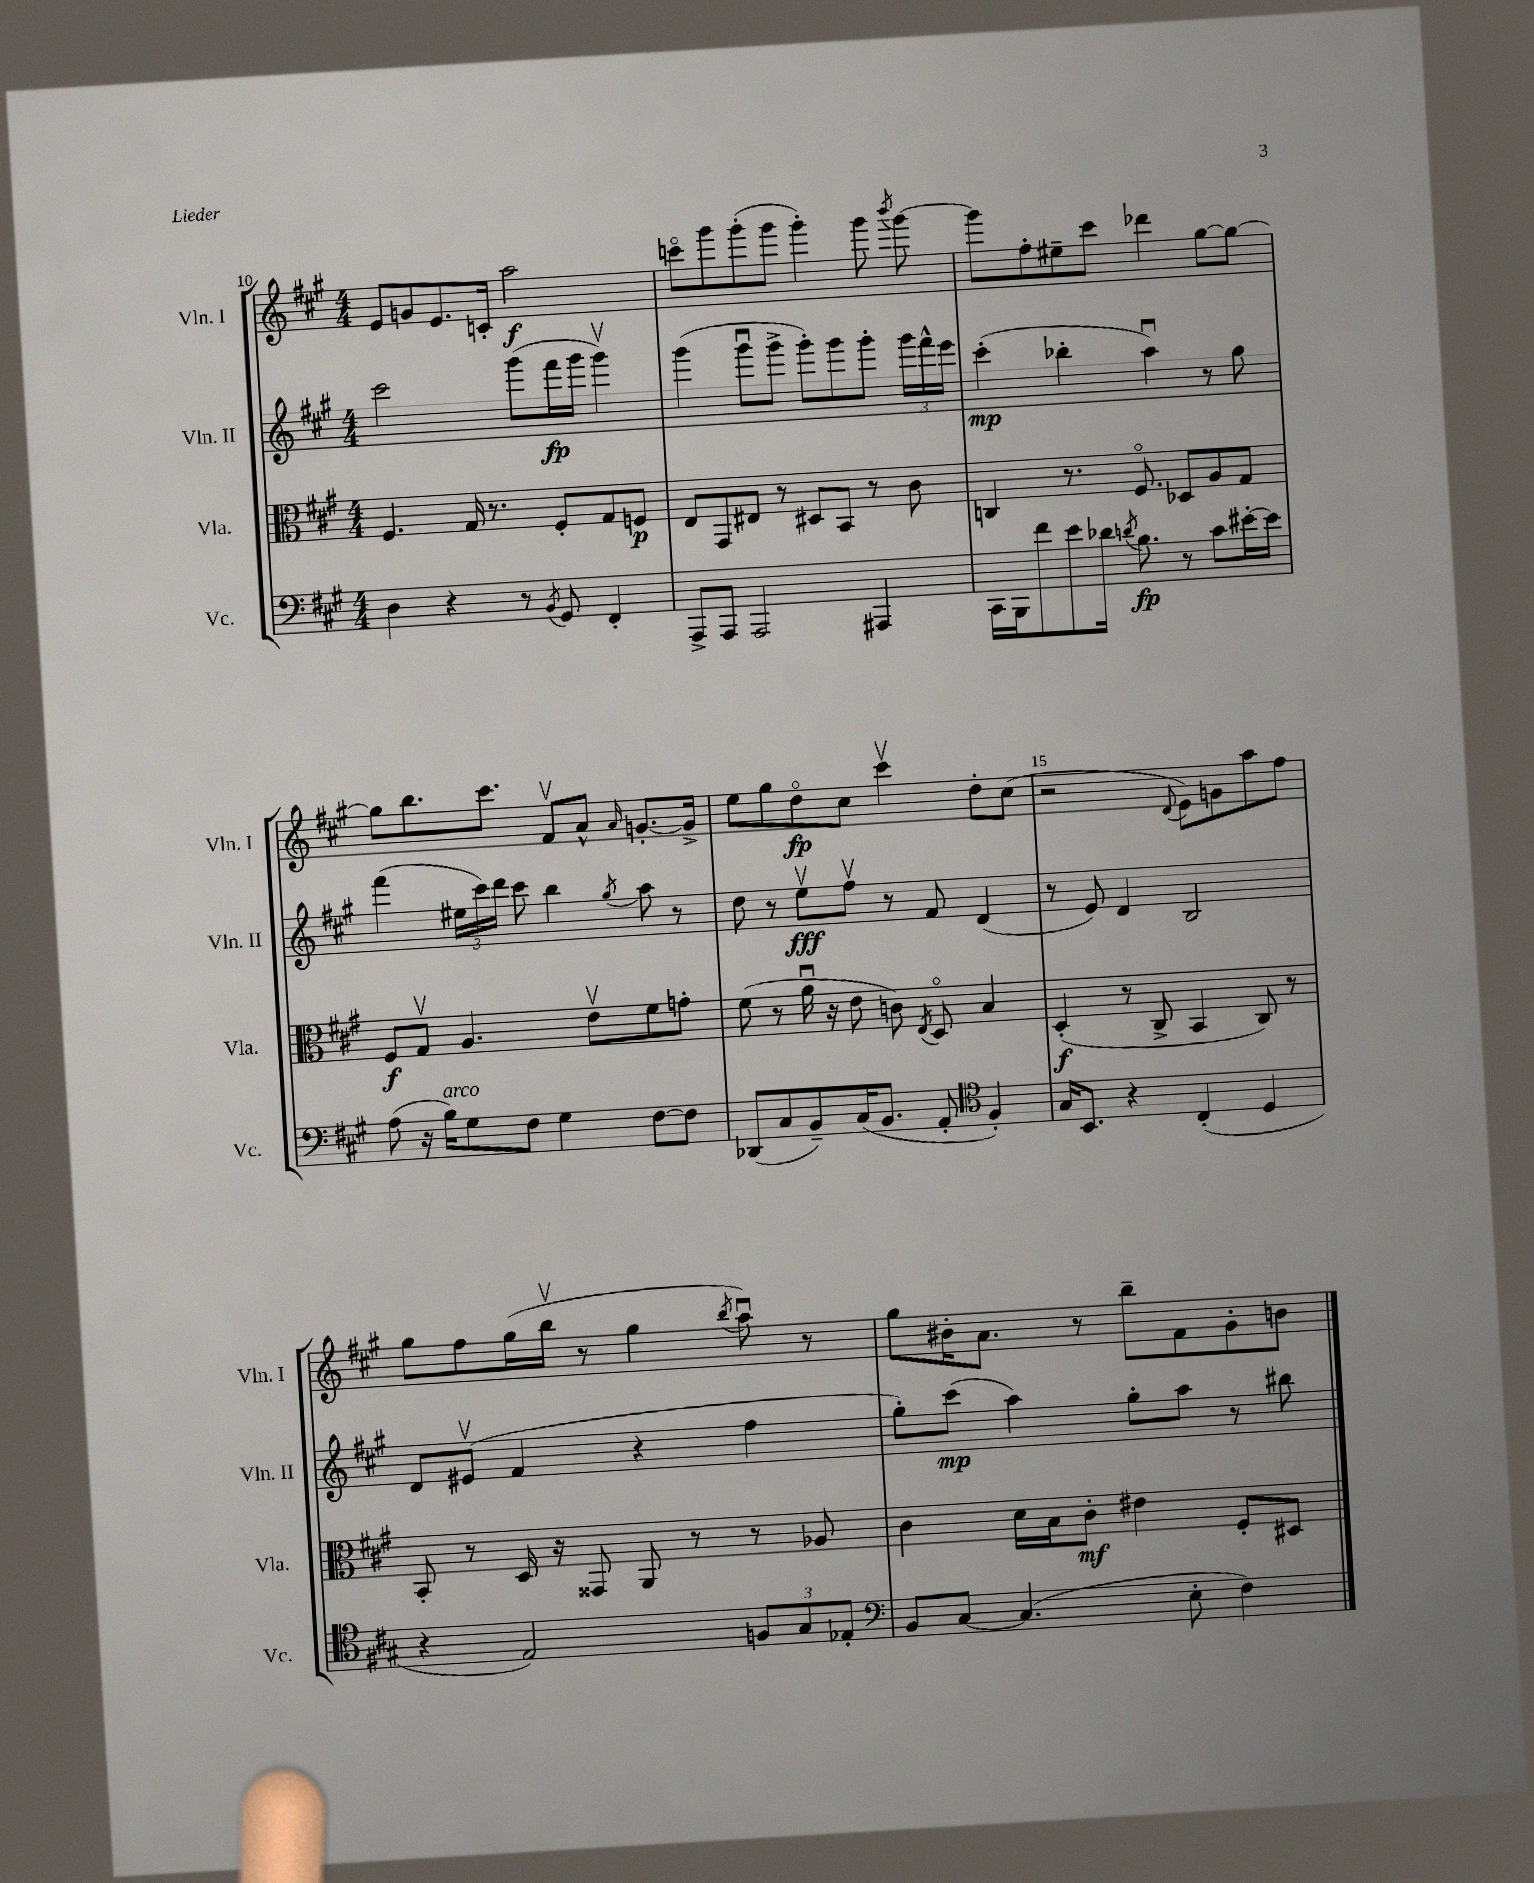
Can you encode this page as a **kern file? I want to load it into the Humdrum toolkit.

**kern	**dynam	**kern	**dynam	**kern	**dynam	**kern	**dynam
*part4	*part4	*part3	*part3	*part2	*part2	*part1	*part1
*staff4	*staff4	*staff3	*staff3	*staff2	*staff2	*staff1	*staff1
*I"Vc.	*	*I"Vla.	*	*I"Vln. II	*	*I"Vln. I	*
*I'Vc.	*	*I'Vla.	*	*I'Vln. II	*	*I'Vln. I	*
*clefF4	*	*clefC3	*	*clefG2	*	*clefG2	*
*k[f#c#g#]	*	*k[f#c#g#]	*	*k[f#c#g#]	*	*k[f#c#g#]	*
*M4/4	*	*M4/4	*	*M4/4	*	*M4/4	*
=10	=10	=10	=10	=10	=10	=10	=10
4D\	.	4.F#/	.	2ccc#\	.	8e/L	.
.	.	.	.	.	.	8gn/	.
4r	.	.	.	.	.	8.e/	.
.	.	16G#/	.	.	.	.	.
.	.	8.r	.	.	.	16cn'/Jk	.
8r	.	.	.	(8ggg#\L	.	2aa\	f
8qBB/	.	.	.	.	.	.	.
8GG#/	.	8F#'/L	.	16fff#\L	fp	.	.
.	.	.	.	16ggg#\JJ	.	.	.
4FF#'/	.	8G#/	.	4ggg#v\)	.	.	.
.	.	8Fn/J	p	.	.	.	.
=11	=11	=11	=11	=11	=11	=11	=11
8AAA^/L	.	8E/L	.	(4ggg#\	.	8cccn\L	.
8AAA/J	.	8GG#/	.	.	.	8ggg#\	.
2AAA/	.	8E#X/J	.	8ggg#u\L	.	(8ggg#'\	.
.	.	8r	.	8ggg#^\J	.	8ggg#\J	.
.	.	8D#X/L	.	8ggg#'\L)	.	4ggg#'\)	.
.	.	8BB/J	.	8ggg#\	.	.	.
4AAA#X/	.	8r	.	8ggg#'\J	.	8ggg#\	.
.	.	.	.	.	.	8qbbb/	.
.	.	8c#\	.	24ggg#\LL	.	[8ggg#\	.
.	.	.	.	24fff#^^\	.	.	.
.	.	.	.	24eee\JJ	.	.	.
=12	=12	=12	=12	=12	=12	=12	=12
16CC#\LL	.	4Cn/	.	(4ccc#'\	mp	8ggg#\L]	.
16BBB\J	.	.	.	.	.	.	.
8f#\	.	.	.	.	.	8ff#'\	.
8e\	.	8.r	.	4bb-X'\	.	8ee#X~\	.
16d-X\Jk	.	.	.	.	.	8ccc#\J	.
8qdn/	.	.	.	.	.	.	.
8.B\	fp	8.F#/	.	.	.	.	.
.	.	.	.	4aau\)	.	4ddd-X\	.
8r	.	8D-X/L	.	.	.	.	.
8c#\L	.	8A/	.	8r	.	[8gg#\L	.
[16e#X'\L	.	8G#/J	.	8gg#\	.	8gg#\J_	.
16e#\JJ]	.	.	.	.	.	.	.
!!LO:LB:g=z
=13	=13	=13	=13	=13	=13	=13	=13
(8A\	.	8F#/L	f	(4fff#\	.	8gg#\L]	.
16r	.	8G#v/J	.	.	.	8.bb\	.
!LO:TX:a:i:t=arco	!	!	!	!	!	!	!
16B\KL)	.	.	.	.	.	.	.
8G#\	.	4.A/	.	24ee#X\LL	.	.	.
.	.	.	.	24ccc#\)	.	.	.
.	.	.	.	.	.	8.ccc#\J	.
.	.	.	.	24ddd\JJ	.	.	.
8F#\J	.	.	.	8ccc#\	.	.	.
4G#\	.	.	.	4bb\	.	8f#v/L	.
.	.	8ev\L	.	.	.	8a^^/J	.
.	.	.	.	8qgg#/	.	16qqa/	.
[8F#\L	.	8f#\	.	8aa\	.	[8.gn'/L	.
8F#\J]	.	8gn'\J	.	8r	.	.	.
.	.	.	.	.	.	16g^/Jk]	.
=14	=14	=14	=14	=14	=14	=14	=14
(8DD-X/L	.	(8f#\	.	8dd\	.	8ee\L	.
8C#/	.	8r	.	8r	.	8gg#\	.
8BB~/)	.	16au\	.	8eev\L	fff	8dd\	fp
.	.	16r	.	.	.	.	.
(16C#/K	.	8e\	.	8ff#v\J	.	8cc#\J	.
8.BB/J	.	.	.	.	.	.	.
.	.	8cn\)	.	8r	.	4ccc#v\	.
.	.	8qE/	.	.	.	.	.
8AA'/	.	8D/	.	8f#/	.	.	.
*clefC4	*	*	*	*	*	*	*
4F#'/)	.	4B/	.	(4d/	.	8dd'\L	.
.	.	.	.	.	.	(8cc#\J	.
=15	=15	=15	=15	=15	=15	=15	=15
16G#/KL	.	(4D'/	f	8r	.	2r	.
8.BB/J	.	.	.	.	.	.	.
.	.	.	.	8e/)	.	.	.
4r	.	8r	.	4d/	.	.	.
.	.	8C#^/	.	.	.	.	.
.	.	.	.	.	.	8qqd/	.
(4C#'/	.	4BB/	.	2B/	.	8e\L)	.
.	.	.	.	.	.	8gn\	.
4D/	.	8C#/)	.	.	.	8aa\	.
.	.	8r	.	.	.	8ff#\J	.
!!LO:LB:g=z
=16	=16	=16	=16	=16	=16	=16	=16
4r	.	8BB'/	.	8d/L	.	8gg#\L	.
.	.	8r	.	(8e#Xv/J	.	8ff#\	.
2E/)	.	16D/	.	4f#/	.	(16gg#\L	.
.	.	16r	.	.	.	16bbv\JJ	.
.	.	8GG##X/	.	.	.	8r	.
.	.	8AA/	.	4r	.	4gg#\	.
.	.	8r	.	.	.	.	.
.	.	.	.	.	.	8qbb/	.
12Fn/L	.	8r	.	4ff#\	.	8aau\)	.
12G#/	.	.	.	.	.	.	.
.	.	8A-X/	.	.	.	8r	.
12E-X'/J	.	.	.	.	.	.	.
=17	=17	=17	=17	=17	=17	=17	=17
*clefF4	*	*	*	*	*	*	*
8BB/L	.	4c#\	.	8gg#'\L)	.	8gg#\L	.
[8C#/J	.	.	.	(8ccc#\J	mp	16b#X'\K	.
.	.	.	.	.	.	8.a\J	.
(4.C#/]	.	16d\LL	.	4aa\)	.	.	.
.	.	16B\J	.	.	.	.	.
.	.	8c#'\J	mf	.	.	8r	.
.	.	4e#X\	.	8gg#'\L	.	8bb~\L	.
8E'\	.	.	.	8aa\J	.	8f#\	.
4F#\)	.	8F#'/L	.	8r	.	8g#'\	.
.	.	8D#X/J	.	8bb#X\	.	8bn\J	.
==	==	==	==	==	==	==	==
*-	*-	*-	*-	*-	*-	*-	*-
